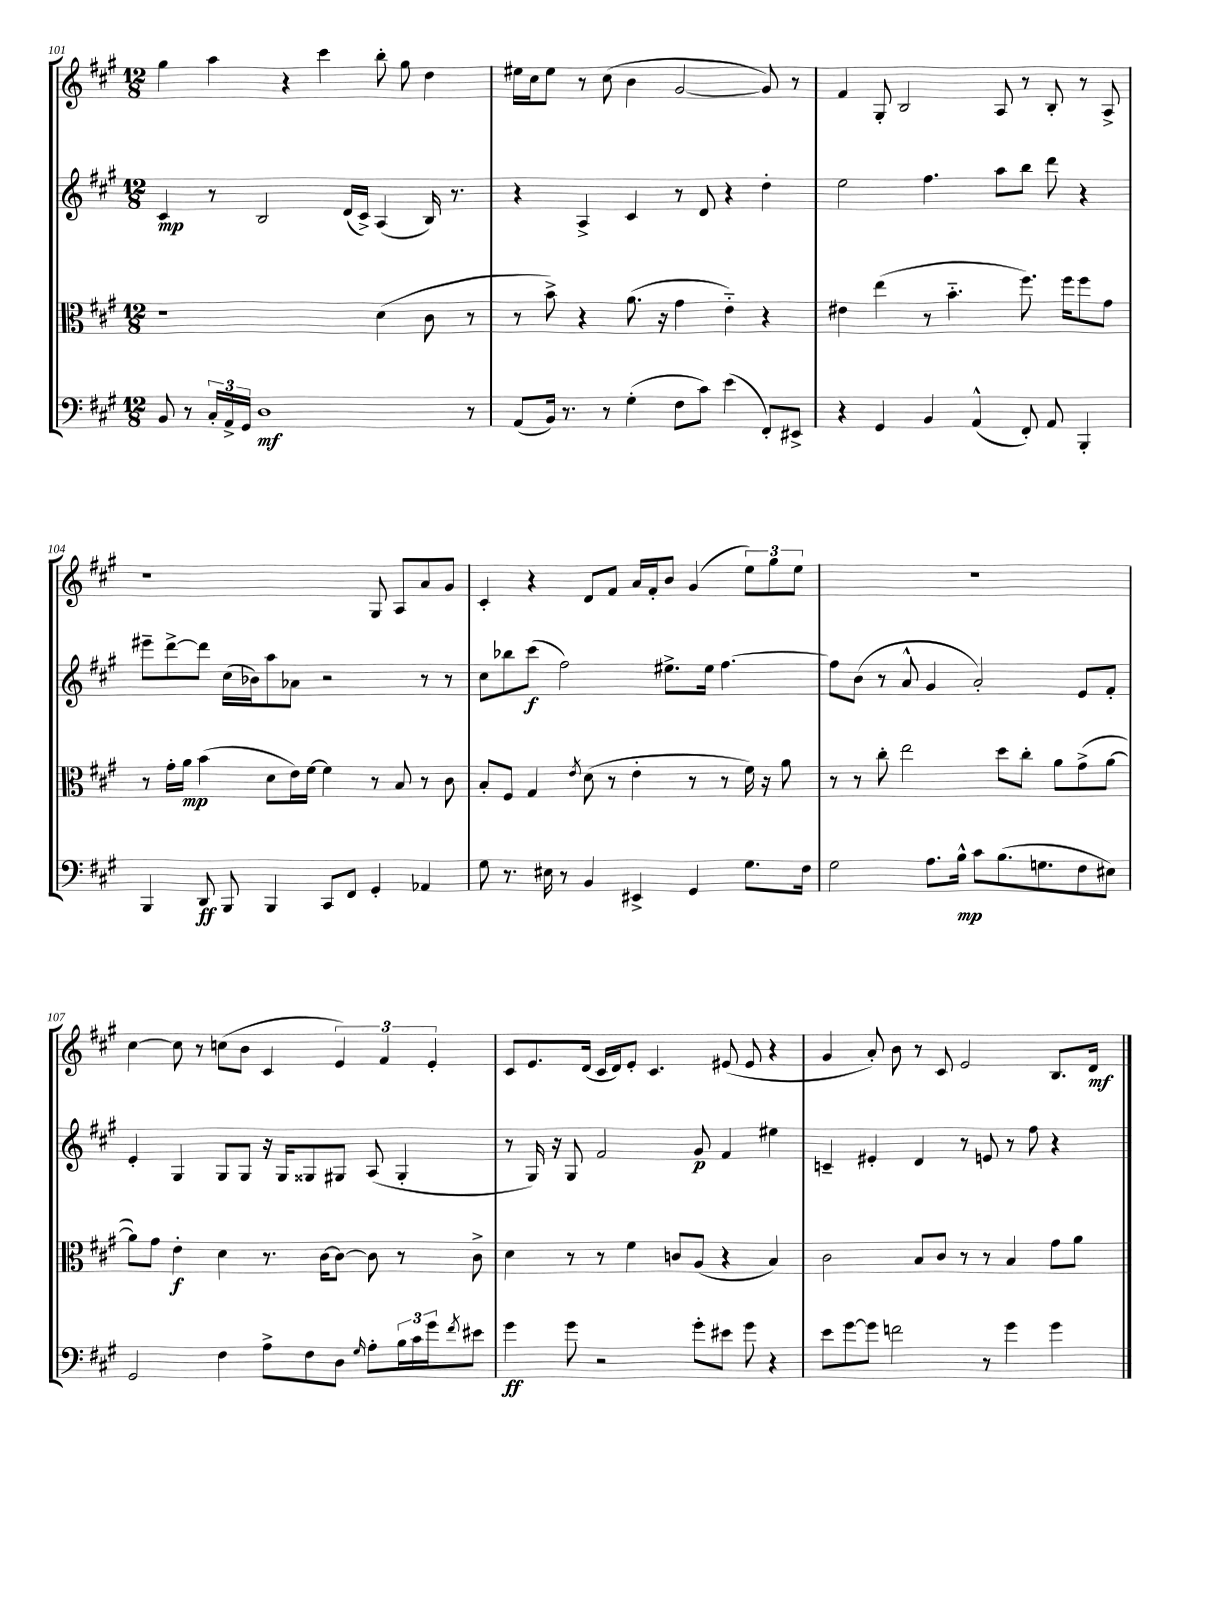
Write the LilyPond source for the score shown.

<<
\new StaffGroup <<
\new Staff = "s0" {
    \clef treble \key a \major \numericTimeSignature \time 12/8
    gis''4 a''4 r4 cis'''4 b''8-. gis''8 d''4 |
    eis''16 cis''16 eis''8 r8 cis''8( b'4 gis'2~ gis'8) r8 |
    fis'4 gis8-. b2 a8 r8 b8-. r8 a8-> |
    r1 gis8 a8 a'8 gis'8 |
    cis'4-. r4 d'8 fis'8 a'16 fis'16-. b'8 gis'4( \tuplet 3/2 { e''8) gis''8 e''8 } |
    R1. |
    cis''4~ cis''8 r8 c''8( b'8 cis'4 \tuplet 3/2 { e'4) fis'4 e'4-. } |
    cis'8 e'8. d'16( cis'16 d'16) e'8-. cis'4. eis'8( eis'8 r4 |
    gis'4 a'8-.) b'8 r8 cis'8 e'2 b8. d'16\mf \bar "|." |
}
\new Staff = "s1" {
    \clef treble \key a \major \numericTimeSignature \time 12/8
    cis'4\mp r8 b2 d'16( cis'16->) a4( b16) r8. |
    r4 a4-> cis'4 r8 d'8 r4 d''4-. |
    e''2 fis''4. a''8 b''8 d'''8 r4 |
    eis'''8-- d'''8~-> d'''8 cis''16( bes'16) a''8 aes'8 r2 r8 r8 |
    cis''8 bes''8 cis'''8\f( fis''2) eis''8.-> eis''16 fis''4.~ |
    fis''8 b'8( r8 a'8-^ gis'4 a'2-.) e'8 fis'8-. |
    e'4-. gis4 gis8 gis8 r16 gis16 gisis8 gis8 a8( gis4-. |
    r8 gis16) r16 gis8 fis'2 gis'8\p fis'4 eis''4 |
    c'4-- eis'4-. d'4 r8 e'8 r8 fis''8 r4 \bar "|." |
}
\new Staff = "s2" {
    \clef alto \key a \major \numericTimeSignature \time 12/8
    r1 d'4( cis'8 r8 |
    r8 b'8->) r4 a'8.( r16 gis'4 e'4-_) r4 |
    eis'4 e''4( r8 b'4.-_ fis''8.) fis''16 fis''8 gis'8 |
    r8 gis'16-. a'16\mp b'4( d'8 e'16) fis'16~ fis'4 r8 b8 r8 cis'8 |
    b8-. fis8 gis4 \acciaccatura { e'8 } d'8( r8 e'4-. r8 r8 fis'16) r16 a'8 |
    r8 r8 cis''8-. e''2 d''8 cis''8-. a'8 gis'8->( a'8~ |
    a'8) gis'8 e'4-.\f d'4 r8. cis'16~ cis'8~ cis'8 r8 cis'8-> |
    d'4 r8 r8 fis'4 c'8 a8( r4 b4) |
    cis'2 b8 cis'8 r8 r8 b4 gis'8 a'8 \bar "|." |
}
\new Staff = "s3" {
    \clef bass \key a \major \numericTimeSignature \time 12/8
    b,8 r8 \tuplet 3/2 { cis16-. a,16-> gis,16 } d1\mf r8 |
    a,8( b,16) r8. r8 gis4-.( fis8 cis'8) e'4( fis,8-.) eis,8-> |
    r4 gis,4 b,4 a,4-^( fis,8-.) a,8 b,,4-. |
    b,,4 d,8\ff b,,8 b,,4 cis,8 fis,8 gis,4-. aes,4 |
    gis8 r8. eis16 r8 b,4 eis,4-> gis,4 gis8. fis16 |
    gis2 a8. b16-^\mp cis'8 b8.( g8. fis8 eis8) |
    gis,2 fis4 a8-> fis8 d8 \grace { gis16 } a8-. \tuplet 3/2 { b16 cis'16 gis'16 } \acciaccatura { fis'8 } eis'8 |
    gis'4\ff gis'8 r2 gis'8-. eis'8 gis'8 r4 |
    e'8 gis'8~ gis'8 f'2 r8 gis'4 gis'4 \bar "|." |
}
>>
>>
\layout { \context { \Score currentBarNumber = #101 } }
